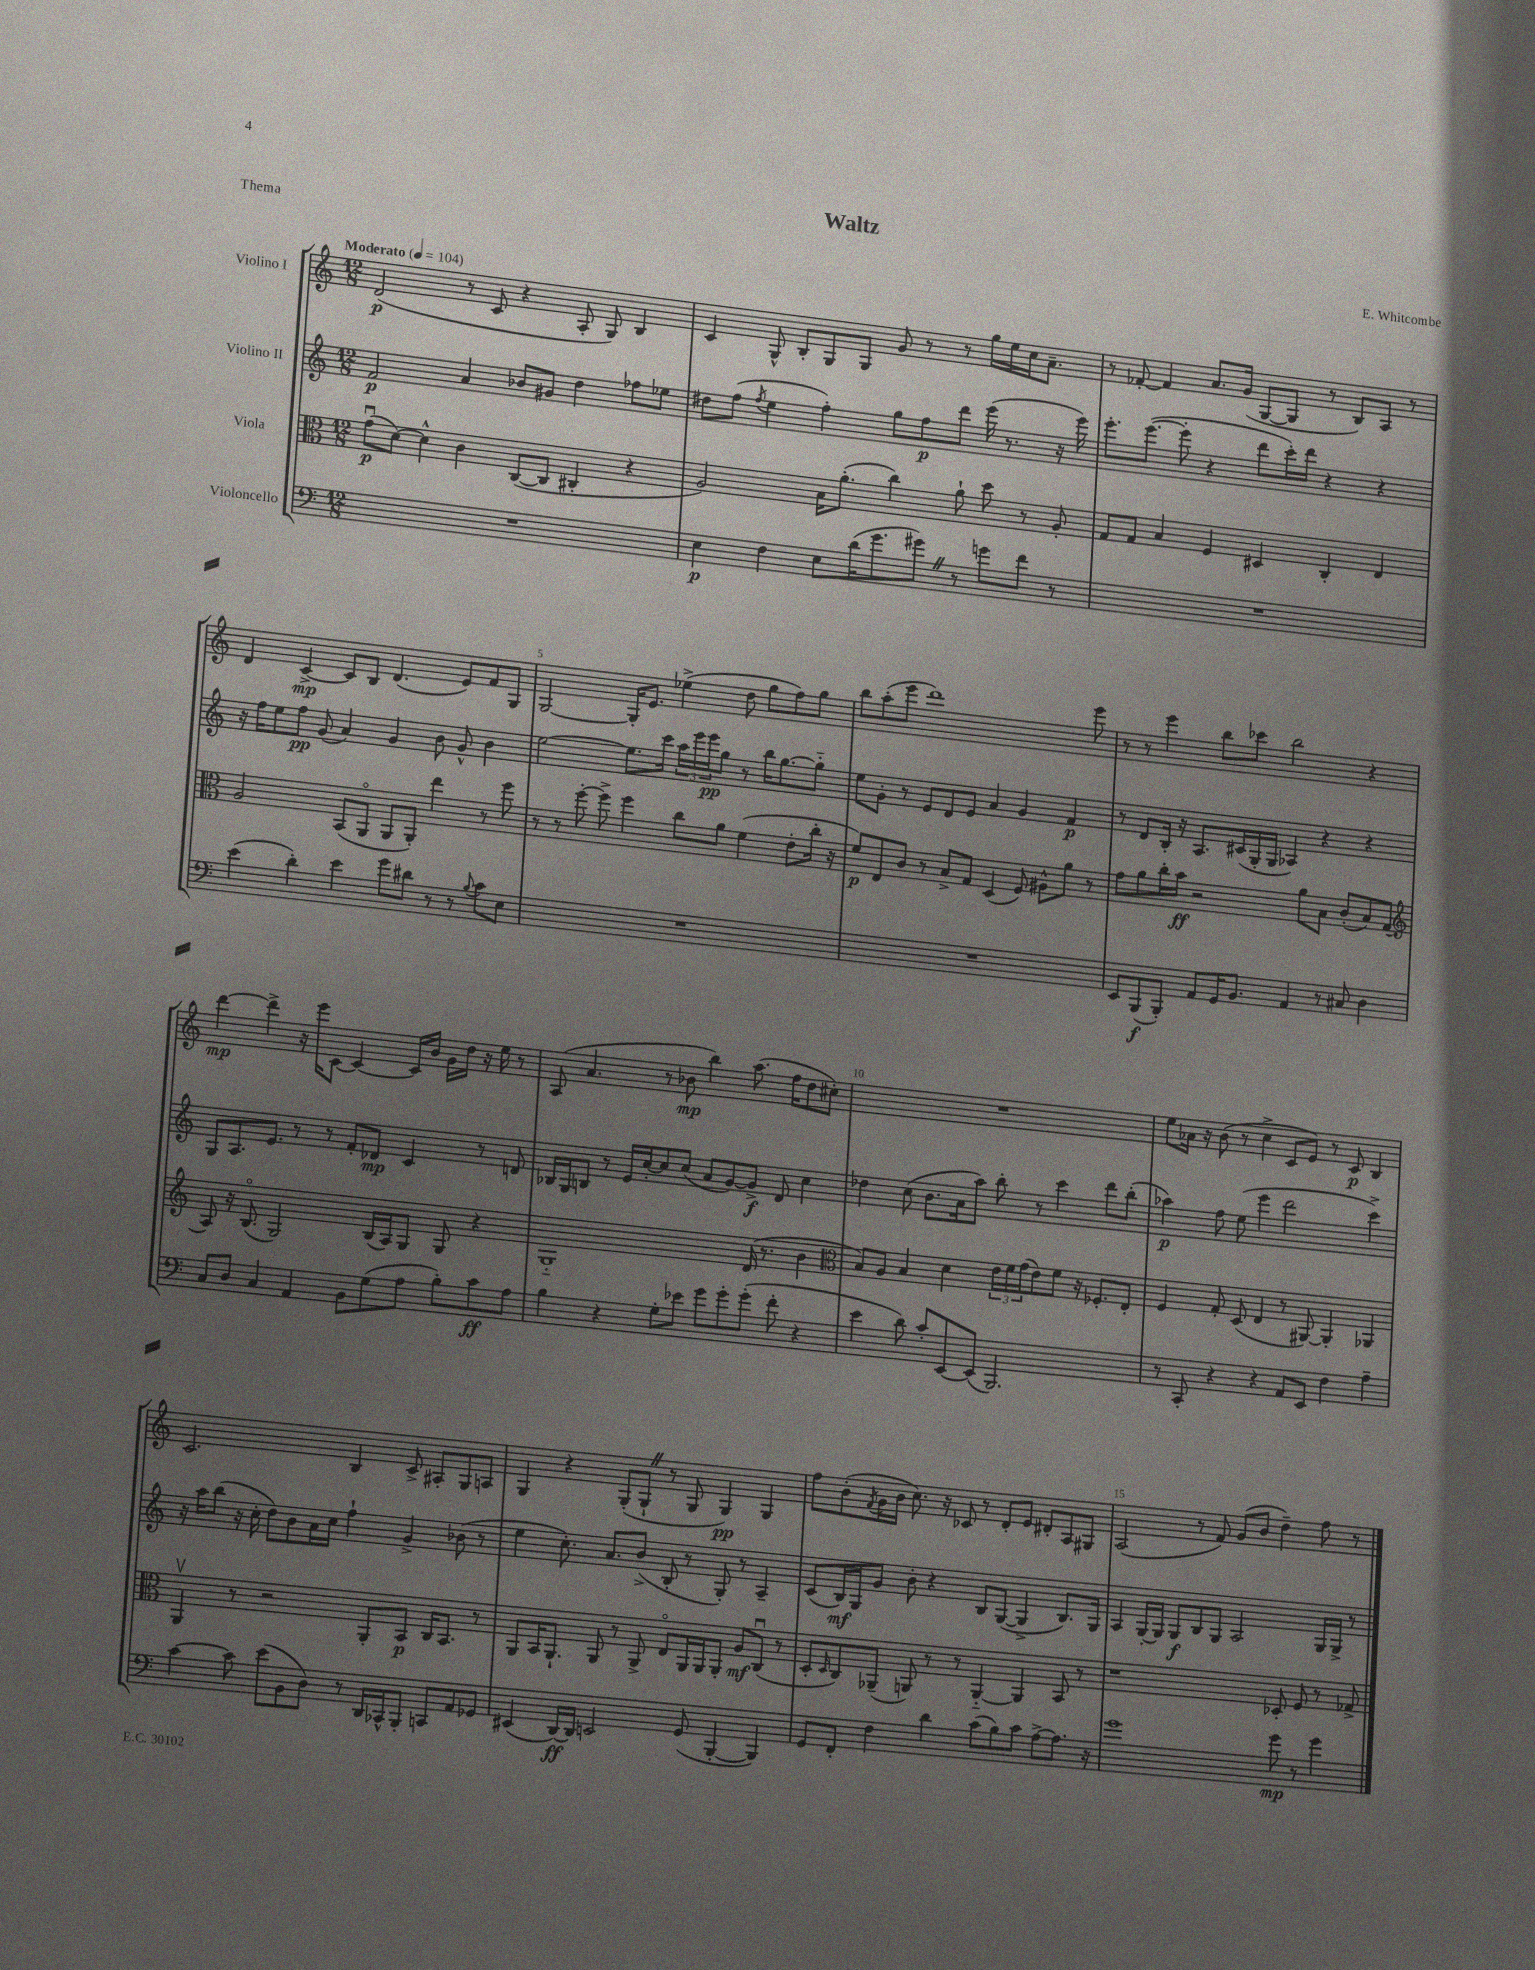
\header { title = "Waltz" composer = "E. Whitcombe" piece = "Thema" }
<<
\new StaffGroup <<
\new Staff = "s0" \with { instrumentName = "Violino I" } {
    \clef treble \key c \major \numericTimeSignature \time 12/8 \tempo "Moderato" 4 = 104
    d'2\p( r8 c'8 r4 a8-. g8) b4 |
    c'4 g8-^ b8-. g8 g8 g'8 r8 r8 g''16 e''16 c''16 a'8.-- |
    r8 fes'8~-. fes'4 a'8. g'16( g8~ g8 r8 b8) a8 r8 |
    d'4 c'4~->\mp c'8 b8 d'4.( e'8) f'8 g8 |
    g2~ g16-. e'8. ees''4->( d''8 g''8 f''8) g''8 |
    b''8 a''8-.( e'''8 d'''1) e'''8 |
    r8 r8 e'''4 b''8 ces'''8 b''2 r4 |
    d'''4~\mp d'''4-> r16 e'''16 c'8~ c'4~ c'16 b'16 g'16 d''16 r16 e''16 r8 |
    a8( a'4. r8 bes'8\mp b''4) a''8.( f''16 d''8 cis''8-.) |
    R1. |
    e''8 aes'16 r16 b'8( r8 c''4-> c'8 e'8) r8 c'8\p b4 |
    c'2. b4 c'8-> ais8-. g8 a8 |
    g4 r4 g8-.( g8-! \once \override BreathingSign.text = \markup { \musicglyph "scripts.caesura.straight" } \breathe r8 g8 g4\pp) g4 |
    f''8 b'8-.( \acciaccatura { f'8 } g'16 b'16 c''8.) r16 ces'8 r8 d'8-. e'8 dis'8-. a8 gis8 |
    a2( r8 f'8) g'8( b'8 d''4--) f''8 r8 \bar "|." |
}
\new Staff = "s1" \with { instrumentName = "Violino II" } {
    \clef treble \key c \major \numericTimeSignature \time 12/8
    f'2\p a'4 bes'8 gis'8 d''4 fes''8 ees''8 |
    dis''8 f''8( \acciaccatura { f''8 } e''4 f''4-.) g''8 f''8\p d'''8 e'''16( r8. r16 e'''16) |
    e'''8.-. e'''8.~( e'''8-. r4 d'''8 c'''16-.) d'''16 r4 r4 |
    r16 f''16 e''8 f''8\pp g'8( a'4) g'4 b'8 g'8-^ b'4 |
    e''2~ e''8. c'''16 \tuplet 3/2 { a''16 e'''16 e'''16\pp } g''8 r8 b''16 g''8.~ g''8-_ |
    e''8 g'8-. r8 e'8 d'8 e'8 a'4 g'4 f'4\p |
    r8 d'8 b16-. r16 a8. cis'16( g16-. g16 aes4) r4 r4 |
    g8 a8. e'8. r8 r8 f'8-. des'8\mp c'4 r8 d'8 |
    bes16 g16 b8 r8 e'16 c''16~-. c''8 c''8( a'8 g'8~) g'8->\f d'8 c''4 |
    des''4 c''8( b'8. a'16 a''8) b''8-. r8 c'''4 d'''8 b''8-.( |
    aes''4\p) f''8 e''8( e'''4 d'''2 c'''4->) |
    r16 a''16 b''8( r16 c''16-. d''8) b'8 a'16 c''16 f''4-! g'4-> bes'8( r8 |
    e''4 c''8.-.) a'8. b'8->( b8-. r8 g8-.) r8 a4-- |
    c'8( b16\mf) g16 g'8 b'8-. r4 b8 g8~( g4-> b8.) g16 |
    a4 g16~-. g16 g8\f b8 g8 a2 g16 g16-> r8 \bar "|." |
}
\new Staff = "s2" \with { instrumentName = "Viola" } {
    \clef alto \key c \major \numericTimeSignature \time 12/8
    g'8\downbow\p( d'8~) d'4-^ c'4 c8~( c8 cis4-. r4 |
    a2) b16 a'8.-.( c''4) a'8-! d''8 r8 a8-. |
    g8 g8 b4 f4 dis4 c4-. e4 |
    a2 b,8( a,8\flageolet a,8 a,8-.) e''4 r8 f''8 |
    r8 r8 f''8~-. f''8-> f''4 c''8 a'8 f'4( e'8-. c''16-. r16 |
    f'8\p) e8 c'8 r8 b8-> g8 d4( f8) ais8-^ a'8 r8 |
    g'8 a'8 c''16-. b'16\ff r2 a'8 b8 c'8-.( b8) g8( |
    \clef treble a8) r16 b8.\flageolet( g2) b16( a16) g8 g8 r4 |
    g1-_ d'16( r8. b'4 |
    \clef alto b8) a8 b4 d'4 \tuplet 3/2 { e'16 f'16 g'16( } e'8) f'8 r16 fes8.-. e8-. |
    f4 g8-. d8( e4 r8 ais,8~) ais,4-. aes,4 |
    a,4\upbow r8 r2 a,8-. b,8\p c16 b,8. r8 |
    a,8 b,16 a,8.-! a,8 r8 a,8-> e8\flageolet a,16 a,16 a,8-. a8\mf c8\downbow( r8 |
    d8-. \grace { d16 } c8) aes,8--( a,8) r8 r8 a,4~-_ a,4 b,8 r8 |
    r1 des8-. f8 r8 ges8-> \bar "|." |
}
\new Staff = "s3" \with { instrumentName = "Violoncello" } {
    \clef bass \key c \major \numericTimeSignature \time 12/8
    R1. |
    e4\p f4 e8 d'16( g'8. gis'8) \once \override BreathingSign.text = \markup { \musicglyph "scripts.caesura.straight" } \breathe r8 g'8 f'8 r8 |
    R1. |
    e'4( d'4-.) e'4 g'8 dis'8 r8 r8 \appoggiatura { b8 } c'8 e8 |
    R1. |
    R1. |
    e,8 b,,8\f( b,,8-.) a,8 g,16 b,8. a,4 r8 cis8 d4 |
    c8 d8 c4 a,4 b,8 g8( a8 b8-.) c'8\ff a8 |
    b4 r4 g8-. ees'8 g'8 g'8-. g'8-.( f'8-. r4 |
    e'4 d'8) c'8-. e,8~ e,8( b,,2.) |
    r8 c,8-. r4 r4 a,8 e,8 f4 a4-- |
    c'4~ c'8 e'8( b,8 d8) r8 d,16 ces,16-^ b,,8-. c,8 a,8 ges,8 |
    eis,4( d,16~\ff) d,16 e,2 g,8( b,,4~-. b,,4) |
    g,8 f,8-. f4 d'4 c'8( b8) c'8 a8~-> a8. r16 |
    g'1 g'8\mp r8 g'4 \bar "|." |
}
>>
>>
\layout { \context { \Score \override BarNumber.break-visibility = ##(#f #t #t) barNumberVisibility = #(every-nth-bar-number-visible 5) } }
